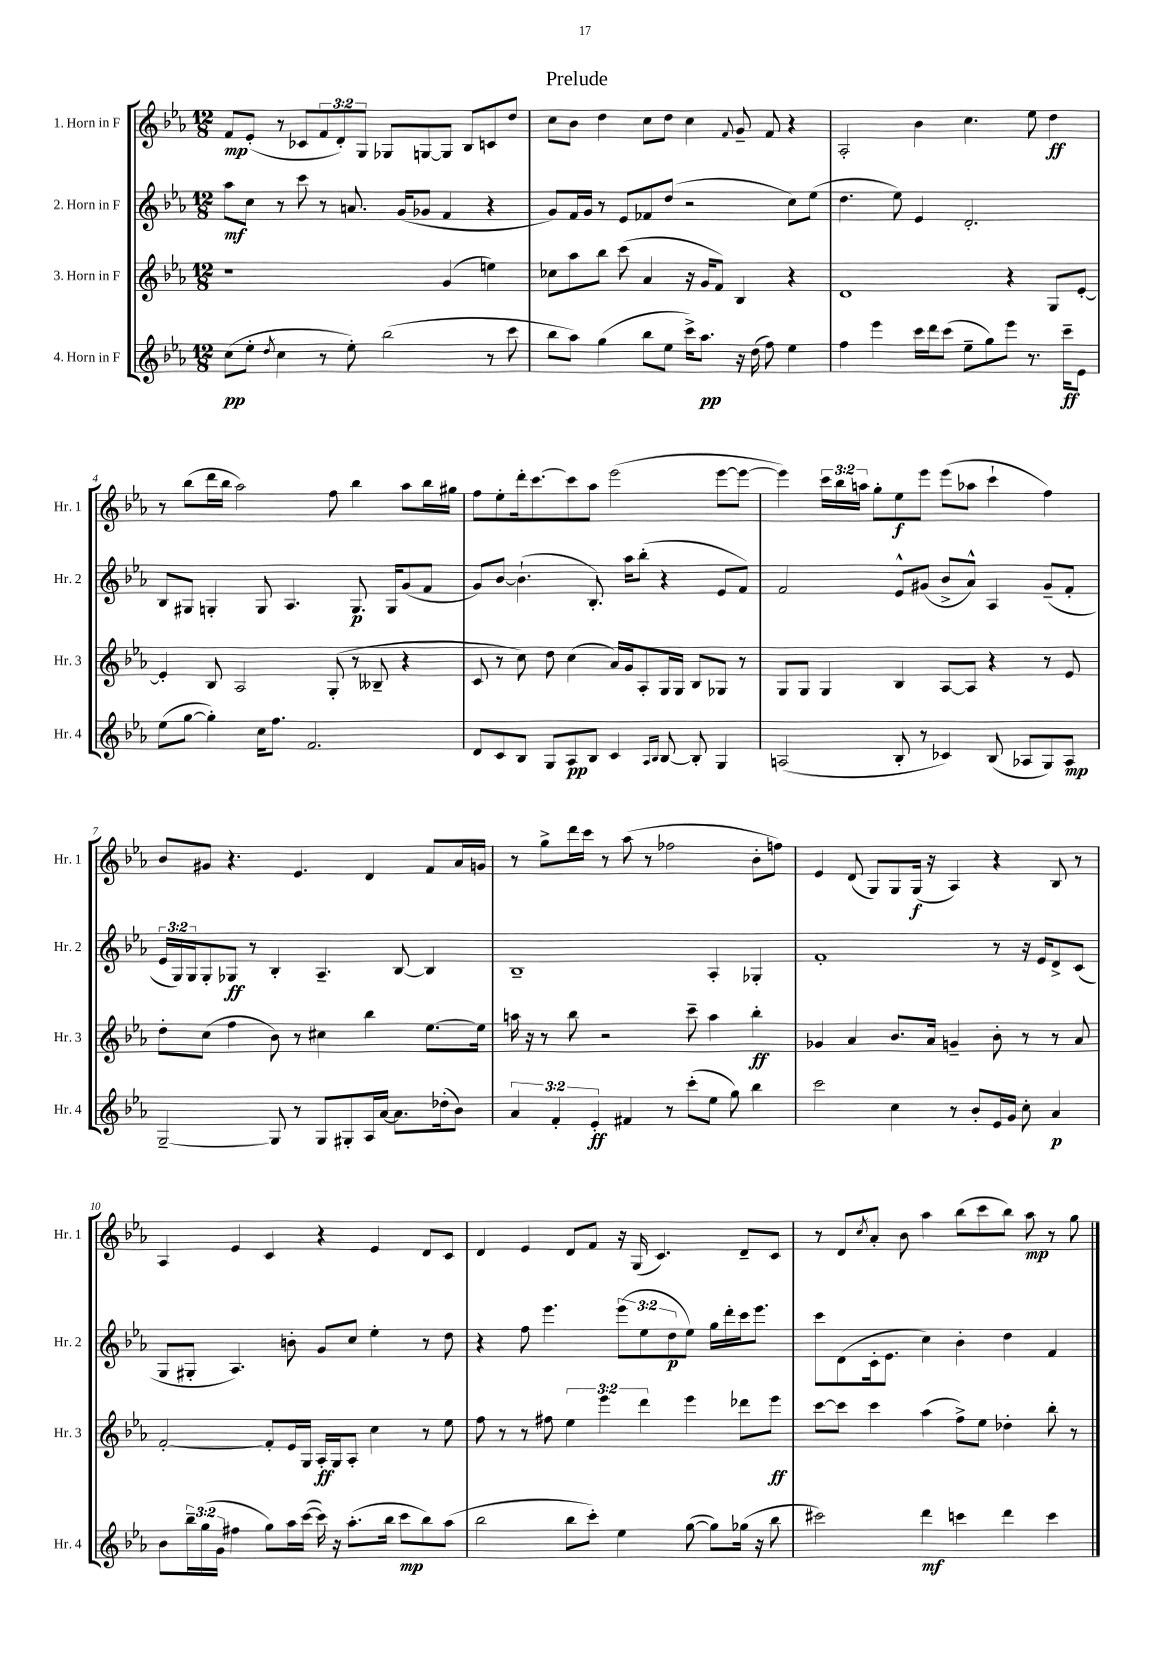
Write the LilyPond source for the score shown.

\header { title = "Prelude" }
<<
\new StaffGroup <<
\new Staff = "s0" \with { instrumentName = "1. Horn in F" shortInstrumentName = "Hr. 1" } {
    \clef treble \key ees \major \numericTimeSignature \time 12/8 \override Staff.TupletNumber.text = #tuplet-number::calc-fraction-text
    f'8\mp ees'8-.( r8 ces'8 \tuplet 3/2 { f'8 d'8-.) g8 } ges8 g8~ g8 bes8 c'8 d''8 |
    c''8 bes'8 d''4 c''8 d''8 c''4 \appoggiatura { f'8 } g'8-- f'8 r4 |
    aes2-. bes'4 c''4. ees''8 d''4\ff |
    r8 bes''8( d'''16 bes''16 aes''2) f''8 bes''4 aes''8 bes''16 gis''16 |
    f''8 ees''8-. d'''16-. c'''8.~ c'''8 aes''8 ees'''2( ees'''8~ ees'''8~ |
    ees'''4) \tuplet 3/2 { c'''16 bes''16 a''16 } g''8-. ees''8\f ees'''8 ees'''8( aes''8 c'''4-! f''4) |
    bes'8 gis'8 r4. ees'4. d'4 f'8 aes'16 g'16 |
    r8 g''8-> d'''16 c'''16 r8 aes''8( r8 fes''2 bes'8-. f''8) |
    ees'4 d'8( g8) g8 g16\f( r16 aes4) r4 bes8 r8 |
    aes4 ees'4 c'4 r4 ees'4 d'8 c'8 |
    d'4 ees'4 d'8 f'8 r16 g16( c'4.) d'8-- c'8 |
    r8 d'8 \acciaccatura { c''8 } aes'8-. bes'8 aes''4 bes''8( c'''8 bes''8) aes''8\mp r8 g''8 \bar "|." |
}
\new Staff = "s1" \with { instrumentName = "2. Horn in F" shortInstrumentName = "Hr. 2" } {
    \clef treble \key ees \major \numericTimeSignature \time 12/8 \override Staff.TupletNumber.text = #tuplet-number::calc-fraction-text
    aes''8\mf c''8 r8 c'''8 r8 a'8. g'16( ges'8 f'4 r4 |
    g'8) f'16 g'16 r8 ees'8 fes'8 d''8( r2 c''8) ees''8( |
    d''4. ees''8) ees'4 d'2.-. |
    bes8 gis8 g4-. g8 aes4. g8.\p g16 g'8( f'8 |
    g'8) bes'8~ bes'4.-!( bes8.-.) aes''16 bes''8-.( r4 ees'8 f'8) |
    f'2 ees'8-^ gis'8( bes'8-> aes'8-^) aes4 gis'8--( f'8-. |
    \tuplet 3/2 { ees'16 g16) g16 } g8-. ges8\ff r8 bes4-. aes4.-- bes8~ bes4 |
    bes1-- aes4-. ges4-. |
    f'1-. r8 r16 ees'16 d'8-> c'8( |
    g8 gis8-. aes4.) b'8-. g'8 c''8 ees''4-. r8 d''8 |
    r4 f''8 ees'''4. \tuplet 3/2 { ees'''8( ees''8 d''8\p } ees''8) g''16 d'''16-. c'''16 ees'''8. |
    c'''8 d'8( c'16-. ees'8. c''4) bes'4-. d''4 f'4 \bar "|." |
}
\new Staff = "s2" \with { instrumentName = "3. Horn in F" shortInstrumentName = "Hr. 3" } {
    \clef treble \key ees \major \numericTimeSignature \time 12/8 \override Staff.TupletNumber.text = #tuplet-number::calc-fraction-text
    r1 g'4( e''4) |
    ces''8 aes''8 bes''8 c'''8( aes'4 r16 g'16 f'8) bes4 r4 |
    d'1 r4 g8 ees'8~-. |
    ees'4-. bes8 aes2 g8-.( r8 beses8-- r4 |
    c'8 r8 c''8) d''8 c''4( aes'16) g'16 aes8-. g16 g16 bes8 ges8 r8 |
    g8 g8 g4 bes4 aes8~ aes8 r4 r8 ees'8 |
    d''8-. c''8( f''4 bes'8) r8 cis''4 bes''4 ees''8.~ ees''16 |
    a''16 r16 r8 bes''8 r2 c'''8-- a''4 bes''4-.\ff |
    ges'4 aes'4 bes'8. aes'16 g'4-- bes'8-. r8 r8 aes'8 |
    f'2~-. f'8-. ees'16 g16 aes16-.\ff g16 aes8-. c''4 r8 ees''8 |
    f''8 r8 r8 fis''8 \tuplet 3/2 { ees''4 ees'''4 d'''4 } ees'''4 des'''8 ees'''8\ff |
    c'''8~ c'''8 c'''4 aes''4( f''8->) ees''8 des''4-. bes''8-. r8 \bar "|." |
}
\new Staff = "s3" \with { instrumentName = "4. Horn in F" shortInstrumentName = "Hr. 4" } {
    \clef treble \key ees \major \numericTimeSignature \time 12/8 \override Staff.TupletNumber.text = #tuplet-number::calc-fraction-text
    c''8\pp( ees''8-. \acciaccatura { d''8 } c''4 r8 ees''8-.) bes''2( r8 c'''8 |
    bes''8 aes''8) g''4( bes''8 ees''8 c'''16->) aes''8.\pp r16 d''16( f''8) ees''4 |
    f''4 ees'''4 c'''16 d'''16 c'''8( ees''8-- g''8) ees'''8 r8. c'''16--\ff ees'8 |
    ees''8( g''8~ g''4-.) c''16 f''8. f'2. |
    d'8 c'8 bes8 g8 aes8\pp bes8 c'4 \grace { aes16 bes16 } bes8~ bes8-. g4 |
    a2( bes8-. r8 ces'4) bes8( aes8 g8) aes8\mp |
    g2~-- g8 r8 g8 gis8-. aes16 aes'16~ aes'8. des''16-.( bes'8) |
    \tuplet 3/2 { aes'4 f'4-. ees'4-.\ff } fis'4 r8 c'''8-.( ees''8 g''8) bes''4 |
    c'''2 c''4 r8 bes'8-. ees'16 g'16 c''8-. aes'4\p |
    bes'8 \tuplet 3/2 { bes''16-- g''16( g'16 } fis''4 g''8) aes''16 c'''16~( c'''16) r16 aes''8.-.( bes''16 c'''8\mp bes''8) aes''8( |
    bes''2 bes''8 c'''8-.) ees''4 g''8~( g''8) ges''16( r16 bes''8 |
    cis'''2) d'''4\mf c'''4 d'''4 c'''4 \bar "|." |
}
>>
>>
